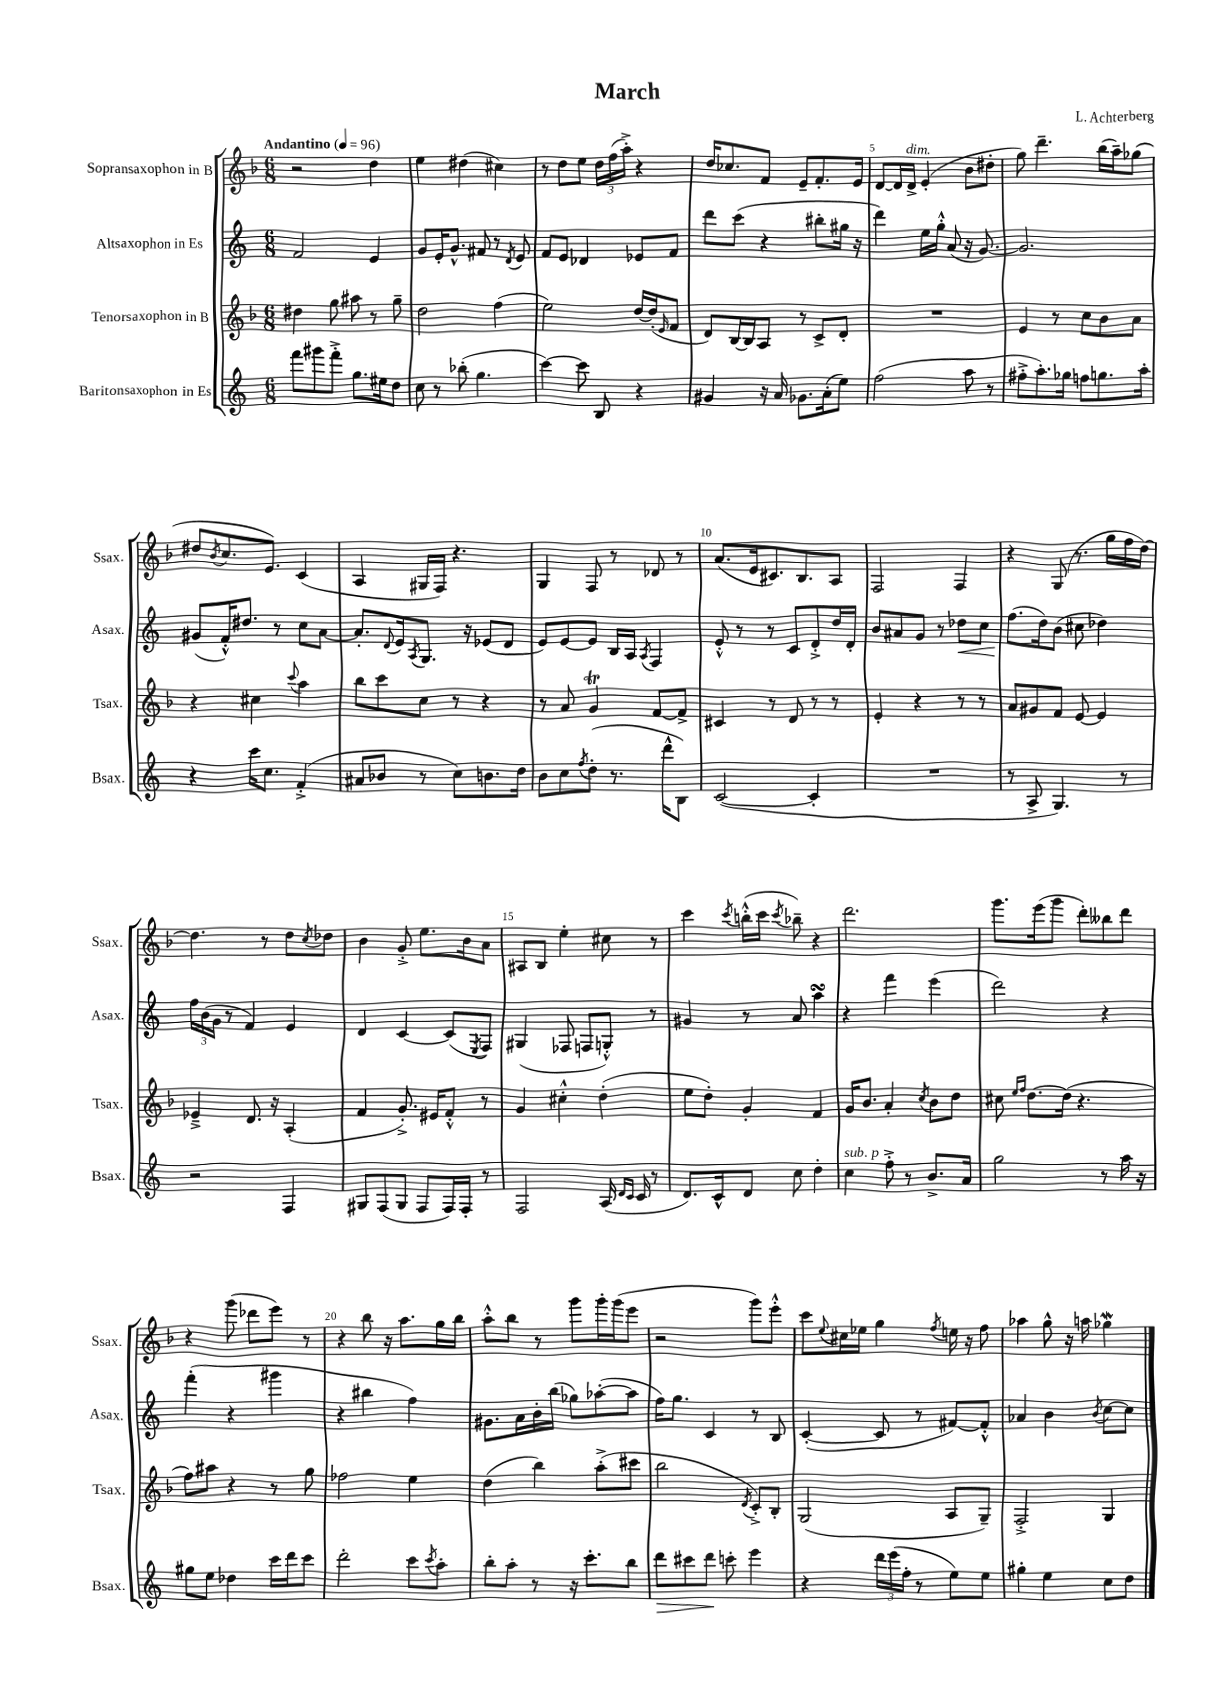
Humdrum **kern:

**kern	**dynam	**kern	**kern	**dynam	**kern
*part4	*part4	*part3	*part2	*part2	*part1
*staff4	*staff4	*staff3	*staff2	*staff2	*staff1
*I"Baritonsaxophon in Es	*	*I"Tenorsaxophon in B	*I"Altsaxophon in Es	*	*I"Sopransaxophon in B
*I'Bsax.	*	*I'Tsax.	*I'Asax.	*	*I'Ssax.
*clefG2	*	*clefG2	*clefG2	*	*clefG2
*k[]	*	*k[b-]	*k[]	*	*k[b-]
*M6/8	*	*M6/8	*M6/8	*	*M6/8
*MM96	*	*MM96	*MM96	*	*MM96
=1	=1	=1	=1	=1	=1
!	!	!	!	!	!LO:TX:a:B:t=Andantino
8fff\L	.	4dd#X\	2f/	.	2r
8ggg#X\	.	.	.	.	.
8fff'^\J	.	8gg\	.	.	.
8.gg\L	.	8aa#X\	.	.	.
.	.	8r	4e/	.	4dd\
16ee#X\k	.	.	.	.	.
8dd\J	.	8gg~\	.	.	.
=2	=2	=2	=2	=2	=2
8cc\	.	2dd\	8g/L	.	4ee\
8r	.	.	16e'/K	.	.
.	.	.	8.g^^/J	.	.
(8bb-X'\	.	.	.	.	(4dd#X\
4.gg\	.	.	8f#X/	.	.
.	.	(4ff\	8r	.	4cc#X\)
.	.	.	8qd/	.	.
.	.	.	8e/	.	.
=3	=3	=3	=3	=3	=3
[4ccc\)	.	2ee\)	8f/L	.	8r
.	.	.	8e/J	.	8dd\L
8ccc\]	.	.	4d-X/	.	8ee\J
8B/	.	.	.	.	24dd\LL
.	.	.	.	.	(24ff\
.	.	.	.	.	24aa'^\JJ)
4r	.	[16dd/LL	8e-X/L	.	4r
.	.	(16dd'/J]	.	.	.
.	.	16qqe/	.	.	.
.	.	8f/J	8f/J	.	.
=4	=4	=4	=4	=4	=4
4g#X/	.	8d/L)	8ddd\L	.	16dd/KL
.	.	.	.	.	8.cc-X/
.	.	[16B-/L	(8ccc\J	.	.
.	.	16B-/J]	.	.	.
16r	.	8A/J	4r	.	8f/J
16a/	.	.	.	.	.
8.g-X\L	.	8r	.	.	8e~/L
.	.	8c^/L	8bb#X'\L	.	8.f'/
(16a'\k	.	.	.	.	.
8ee\J)	.	8d'/J	16gg#X\Jk	.	.
.	.	.	16r	.	16e/Jk
=5	=5	=5	=5	=5	=5
(2ff\	.	2.r	4ddd\)	.	[8d/L
.	.	.	.	.	16d/L]
!	!	!	!	!	!LO:TX:a:i:t=dim.
.	.	.	.	.	16d^/JJ
.	.	.	16ee\LL	.	(4e'/
.	.	.	16gg'^^\JJ	.	.
.	.	.	(8a/	.	.
8aa\	.	.	16r	.	8b-\L
.	.	.	[8.g/)	.	.
8r	.	.	.	.	8dd#X'\J
=6	=6	=6	=6	=6	=6
8ff#X'^\L	.	4e/	2.g/]	.	8gg\)
8.aa'\)	.	.	.	.	4.ddd~\
.	.	8r	.	.	.
16gg-X\Jk	.	.	.	.	.
8ffn\L	.	8cc\L	.	.	.
8.ggn\	.	8b-\	.	.	(16bb-\LL
.	.	.	.	.	16aa~\J)
.	.	8a\J	.	.	(8gg-X\J
16aa'\Jk	.	.	.	.	.
!!LO:LB:g=z
=7	=7	=7	=7	=7	=7
4r	.	4r	(8g#X/L	.	8dd#X/L
.	.	.	.	.	8qb-/
.	.	.	16f'^^/K)	.	8.cc/
.	.	.	8.dd#X/J	.	.
16ccc\KL	.	4cc#X\	.	.	.
8.cc\J	.	.	.	.	8.e/J)
.	.	.	8r	.	.
.	.	8qqccc/	.	.	.
(4f'^/	.	4aa\	8cc\L	.	(4c/
.	.	.	[8a\J	.	.
=8	=8	=8	=8	=8	=8
8a#X/L	.	8bb-\L	8.a'/L]	.	4A/
8b-X/J	.	8ccc\	.	.	.
.	.	.	8qqd/	.	.
.	.	.	16e/k	.	.
.	.	.	8qA/	.	.
8r	.	8cc\J	8.G/J	.	16G#X/LL
.	.	.	.	.	16F/JJ)
8cc\L)	.	8r	.	.	4.r
.	.	.	16r	.	.
8.bn\	.	4r	(8e-X/L	.	.
.	.	.	8d/J	.	.
16dd\Jk	.	.	.	.	.
=9	=9	=9	=9	=9	=9
8b\L	.	8r	8e/L)	.	4G/
8cc\	.	8a/	[8e/	.	.
8qff/	.	.	.	.	.
(8dd'\J	.	4gT/	8e/J]	.	8F/
8.r	.	.	16B/LL	.	8r
.	.	.	16A/JJ	.	.
.	.	.	8qA/	.	.
.	.	[8f/L	4F/	.	8d-X/
16ddd^^\KL	.	.	.	.	.
8B\J)	.	8f^/J]	.	.	8r
=10	=10	=10	=10	=10	=10
([2c/	.	4c#X/	8e'^^/	.	(8.a/L
.	.	.	8r	.	.
.	.	.	.	.	16e/k
.	.	8r	8r	.	8.c#X/)
.	.	8d/	8c/L	.	.
.	.	.	.	.	8.B-/
4c'/]	.	8r	8d'^/	.	.
.	.	8r	16dd/L	.	8A/J
.	.	.	16d'/JJ	.	.
=11	=11	=11	=11	=11	=11
2.r	.	4e'/	8b/L	.	2F/
.	.	.	8a#X/	.	.
.	.	4r	8g/J	.	.
.	.	.	8r	.	.
!	!	!	!	!LO:HP:b	!
.	.	8r	8dd-X\L	<	4F/
.	.	8r	8cc\J	.	.
=12	=12	=12	=12	=12	=12
8r	.	8a/L	(8.ff\L	.	4r
8A^/	.	8g#X/	.	.	.
.	.	.	16dd\k)	[	.
4.G/)	.	8f/J	(8b\J	.	(8G/
.	.	[8e/	8cc#X\	.	8.r
.	.	4e/]	4dd-X\)	.	.
.	.	.	.	.	16gg\LL
8r	.	.	.	.	16ff\
.	.	.	.	.	[16dd\JJ)
!!LO:LB:g=z
=13	=13	=13	=13	=13	=13
2r	.	4e-X~^/	24ff\LL	.	4.dd\]
.	.	.	(24b\	.	.
.	.	.	24g\JJ	.	.
.	.	.	8r	.	.
.	.	8.d/	4f/)	.	.
.	.	.	.	.	8r
.	.	16r	.	.	.
4F/	.	(4A'/	4e/	.	8dd\L
.	.	.	.	.	8qcc/
.	.	.	.	.	8dd-X\J
=14	=14	=14	=14	=14	=14
8G#X/L	.	4f/	4d/	.	4b-\
(8F/	.	.	.	.	.
8G#/J	.	8.g'^/)	[4c/	.	8g'^/
8F/L	.	.	.	.	8.ee\L
.	.	16e#X/KL	.	.	.
16F/L)	.	8f'^^/J	(8c/L]	.	.
16F'/JJ	.	.	.	.	16b-\k
.	.	.	8qE/	.	.
8r	.	8r	8F/J)	.	8a\J
=15	=15	=15	=15	=15	=15
2F/	.	4g/	(4G#X/	.	8A#X/L
.	.	.	.	.	8B-/J
.	.	4cc#X'^^\	8F-X/	.	4ee'\
.	.	.	8Fn/L	.	.
(16A/	.	(4dd'\	8Gn'^^/J)	.	8cc#X\
16qqd/LL	.	.	.	.	.
16qqc/JJ	.	.	.	.	.
16c/	.	.	.	.	.
8r	.	.	8r	.	8r
=16	=16	=16	=16	=16	=16
8.d/L)	.	8ee\L	4g#X/	.	4ccc\
.	.	8dd'\J)	.	.	.
16c^^/k	.	.	.	.	.
.	.	.	.	.	8qccc/
8d/J	.	4g'/	8r	.	(16bbn'^^\LL
.	.	.	.	.	16ccc\JJ
.	.	.	.	.	8qccc/
8cc\	.	.	8a/	.	8bb-X~\)
4dd'\	.	4f/	4aasSSS\	.	4r
=17	=17	=17	=17	=17	=17
!LO:TX:a:i:t=sub. p	!	!	!	!	!
4cc\	.	16g/KL	4r	.	2.ddd\
.	.	8.b-/J	.	.	.
8ff'^\	.	4a'/	4fff\	.	.
8r	.	.	.	.	.
.	.	8qcc/	.	.	.
8.b^/L	.	8b-\L	(4eee\	.	.
.	.	8dd\J	.	.	.
16a/Jk	.	.	.	.	.
=18	=18	=18	=18	=18	=18
2gg\	.	8cc#X\	2ddd\)	.	8.ggg\L
.	.	16qqee/LL	.	.	.
.	.	16qqff/JJ	.	.	.
.	.	[8.dd\L	.	.	.
.	.	.	.	.	(16eee\k
.	.	.	.	.	8ggg\J
.	.	(16dd\Jk]	.	.	.
.	.	4.r	.	.	8ddd'\L)
8r	.	.	4r	.	8bb--X\
16aa\	.	.	.	.	8ddd\J
16r	.	.	.	.	.
!!LO:LB:g=z
=19	=19	=19	=19	=19	=19
8gg#X\L	.	8ff\L)	(4fff'\	.	4r
8ee\J	.	8aa#X\J	.	.	.
4dd-X\	.	4r	4r	.	(8ggg\
.	.	.	.	.	8ddd-X\L
16ccc\LL	.	8r	4ggg#X\	.	8eee\J)
16ddd\J	.	.	.	.	.
8ccc\J	.	8gg\	.	.	8r
=20	=20	=20	=20	=20	=20
2ddd'\	.	2ff-X\	4r	.	4r
.	.	.	4bb#X\	.	8bb-\
.	.	.	.	.	16r
.	.	.	.	.	8.aa\L
8ccc\L	.	4ee\	4ff\)	.	.
8qccc/	.	.	.	.	.
8aa'\J	.	.	.	.	16gg\L
.	.	.	.	.	16bb-\JJ
=21	=21	=21	=21	=21	=21
8bb'\L	.	(4dd\	8.g#X\L	.	8aa'^^\L
8aa'\J	.	.	.	.	8bb-\J
.	.	.	16a\L	.	.
8r	.	4bb-\)	16b'\	.	8r
.	.	.	(16bb\JJ	.	.
16r	.	.	8gg-X\L)	.	8ggg\L
8.ccc'\L	.	.	.	.	.
.	.	(8aa'^\L	([8aa-X'\	.	16ggg'\L
.	.	.	.	.	(16ggg\J
8bb\J	.	8ccc#X\J	8aa-\J]	.	8eee\J
=22	=22	=22	=22	=22	=22
!	!LO:HP:b	!	!	!	!
8ddd\L	>	2bb-\	16ff\KL)	.	2r
.	.	.	8.gg\J	.	.
8ccc#X\	.	.	.	.	.
8ddd\J	.	.	4c/	.	.
8cccn'\	]	.	.	.	.
.	.	8qd/	.	.	.
4eee\	.	8c'^/L)	8r	.	8ggg\L)
.	.	8B-'/J	8B/	.	8eee'^^\J
=23	=23	=23	=23	=23	=23
4r	.	(2G/	([4c'/	.	8ccc\L
.	.	.	.	.	8qqee/
.	.	.	.	.	16cc#X\L
.	.	.	.	.	16ee-X\JJ
24ddd\LL	.	.	8c/]	.	4gg\
(24eee\	.	.	.	.	.
24ff'\JJ	.	.	.	.	.
8r	.	.	8r	.	.
.	.	.	.	.	8qff/
8ee\L)	.	8A/L	[8f#X/L)	.	16een\
.	.	.	.	.	16r
8ee\J	.	8G~/J)	8f#'^^/J]	.	8ff\
=24	=24	=24	=24	=24	=24
4gg#X'\	.	2F'^/	4a-X/	.	4aa-X\
4ee\	.	.	4b\	.	8gg^^\
.	.	.	.	.	16r
.	.	.	.	.	16aan\
.	.	.	8qb/	.	.
8cc\L	.	4G/	[8cc\L	.	4gg-Xw\
8dd\J	.	.	8cc\J]	.	.
==	==	==	==	==	==
*-	*-	*-	*-	*-	*-
